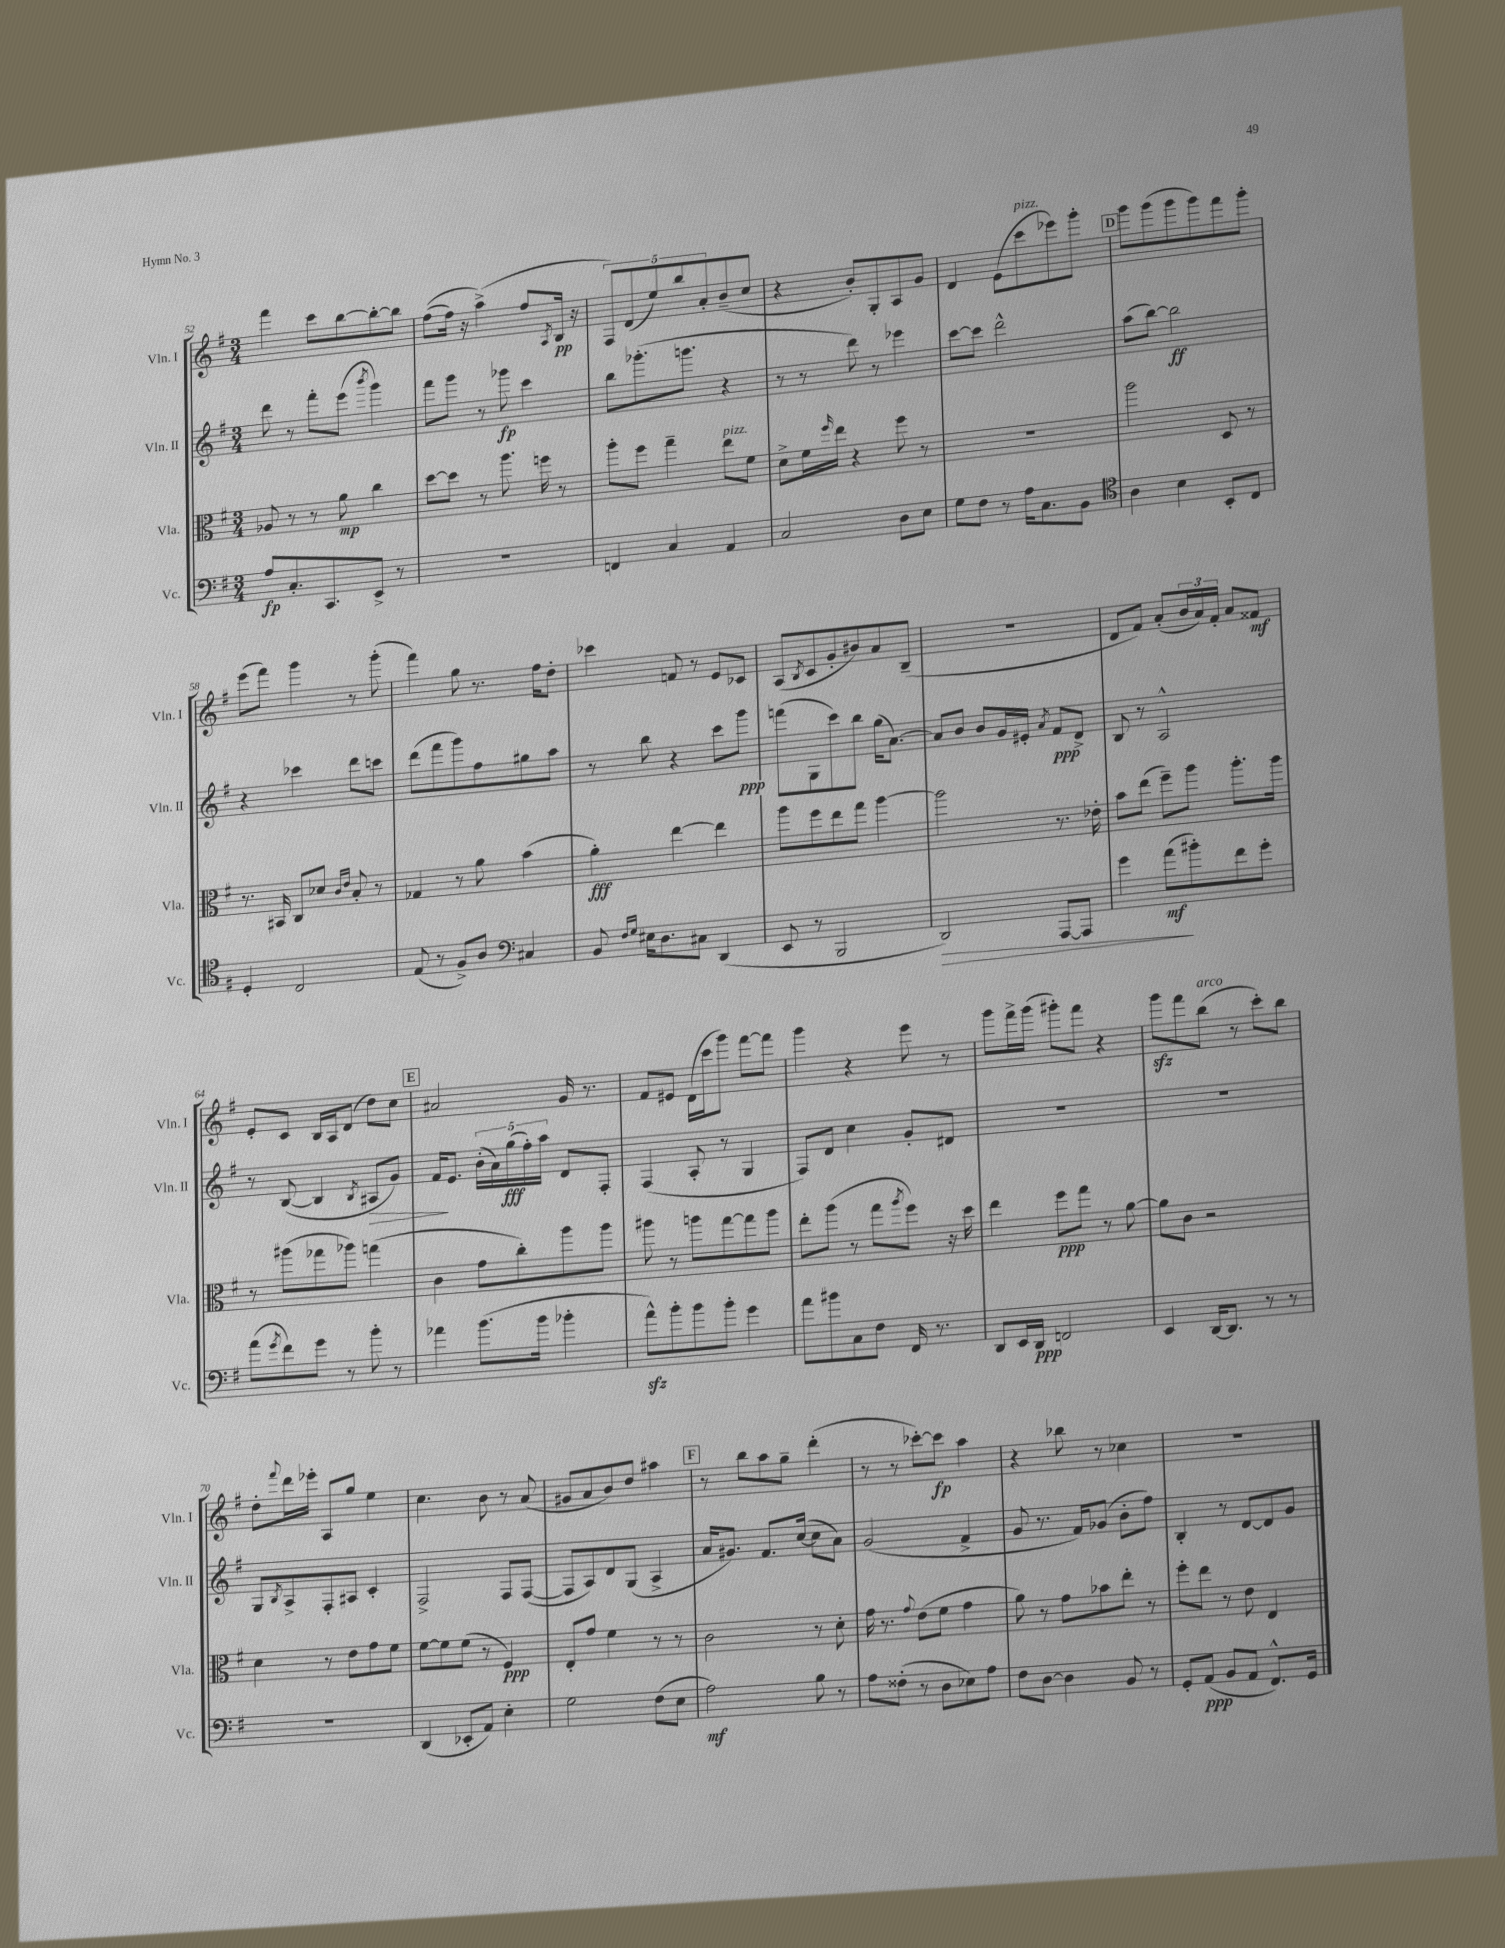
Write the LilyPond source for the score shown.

<<
\new StaffGroup <<
\new Staff = "s0" \with { instrumentName = "Vln. I" shortInstrumentName = "Vln. I" } {
    \clef treble \key g \major \numericTimeSignature \time 3/4
    fis'''4 c'''8 b''8~ b''8~-. b''8 |
    fis''8(\( fis''16) r16 a''4->(\) fis''8 \acciaccatura { a8 } b16\pp r16 |
    \tuplet 5/4 { fis8) d'8( e''8) b''8 a'8-. } b'8--( c''8 |
    r4 b'8-.) g8-. a8 g'8 |
    d'4 e'8( c'''8^\markup { \italic "pizz." } ees'''8) g'''8-. |
    \mark \markup { \box "D" } g'''8 g'''8( g'''8 g'''8) fis'''8 g'''8-. |
    e'''8( fis'''8) g'''4 r8 g'''8-.( |
    fis'''4) g''8 r8. fis''16 d''8-. |
    ces'''4 f'8 r8 e'8 ces'8 |
    a8( \acciaccatura { b8 } c'8 g'8-. bis'8) a'8 b8--( |
    R2. |
    d'8 fis'8) a'8-.( \tuplet 3/2 { b'16 a'16) fis'16-. } a'8 fisis'8\mf |
    e'8-. c'8 b16 a16 d'8( d''8) c''8 |
    \mark \markup { \box "E" } ais'2 g'16 r8. |
    fis'8 eis'8 d'16( c'''16 g'''8) fis'''8~ fis'''8 |
    g'''4 r4 e'''8 r8 |
    g'''8 fis'''16-> g'''16( gis'''8-.) fis'''8 r4 |
    g'''8\sfz fis'''8 b''8^\markup { \italic "arco" }( r8 c'''8-.) b''8 |
    d''8-. \appoggiatura { fis'''8 } d'''16 ees'''16-. a8 g''8 e''4 |
    c''4. b'8 r8 a'8( |
    gis'8 a'8 b'8) d''8 ais''4 |
    \mark \markup { \box "F" } r8 b''8 a''8 g''8-- d'''4-.( |
    r8 r8 ces'''8~-.) ces'''8\fp a''4 |
    r4 bes''8 r8 ces''4 |
    R2. \bar "|." |
}
\new Staff = "s1" \with { instrumentName = "Vln. II" shortInstrumentName = "Vln. II" } {
    \clef treble \key g \major \numericTimeSignature \time 3/4
    d'''8 r8 fis'''8-. e'''8( \acciaccatura { b'''8 } g'''4) |
    fis'''8 g'''8 r8 ges'''8\fp c'''4 |
    b''8 ges'''8.-.( g'''8. r4 |
    r8 r8 d'''8) r8 ees'''4 |
    c'''8~ c'''8 d'''2-^ |
    \mark \markup { \box "D" } a''8( b''8~) b''2\ff |
    r4 ces'''4 d'''8 c'''8 |
    d'''8( fis'''8 g'''8) fis''8 gis''8 a''8 |
    r8 b''8 r4 c'''8 g'''8\ppp |
    f'''8( g8 c'''8) b''8 g''16( a'8.~) |
    a'8 b'8 b'8 g'16 eis'16-. \acciaccatura { a'8 } fis'8\ppp d'8-> |
    b8 r8 a2-^ |
    r8 b8~( b4 \acciaccatura { b8 } ais8\> g'8) |
    \mark \markup { \box "E" } fis'16\! e'8. \tuplet 5/4 { b'16-.( a'16) g''16\fff( fis''16-.) a''16 } d'8 fis8-. |
    fis4( a8-. r8 g4 |
    fis8) d'8 c''4 g'8-. dis'8 |
    R2. |
    R2. |
    g8 \acciaccatura { b8 } a8-> fis8-. ais8 c'4-. |
    fis2-> fis8 fis8~( |
    fis8 a8) d'8 g8( a4-> |
    \mark \markup { \box "F" } a'16 gis'8.) fis'8. c''16~( c''8 a'8) |
    g'2( fis'4-> |
    g'8 r8. fis'16) ges'8( b'8-. fis''8) |
    b4-. r8 d'8~ d'8 g'8 \bar "|." |
}
\new Staff = "s2" \with { instrumentName = "Vla." shortInstrumentName = "Vla." } {
    \clef alto \key g \major \numericTimeSignature \time 3/4
    aes8 r8 r8 a'8\mp c''4 |
    d''8~ d''8 r8 a''8. f''16 r8 |
    a''8-. fis''8 g''4-- e''8^\markup { \italic "pizz." } fis'8 |
    d'8-> fis'16 \grace { fis''16 } e''16 r4 fis''8 r8 |
    R2. |
    \mark \markup { \box "D" } a''2 d8 r8 |
    r8. bis,16 c8 des'8 \grace { c'16 e'16 } b8-. r8 |
    ges4 r8 a'8 b'4( |
    a'4-.\fff) e''4~ e''4 |
    a''8 fis''8 e''8 g''8 a''4~ |
    a''2 r8. ees'16-. |
    b'8 e''8( fis''8--) a''8 a''8.-. a''16 |
    r8 ais''8( ges''8 aes''8) g''4( |
    \mark \markup { \box "E" } c'4 g'8 c''8-.) a''8 a''8 |
    ais''8 r8 a''8 g''8~ g''8 a''8 |
    e''8-. a''8( r8 g''8 \acciaccatura { a''8 } fis''8) r16 d''16 |
    e''4 fis''8\ppp g''8 r8 a'8~ |
    a'8 c'8 r2 |
    d'4 r8 e'8 g'8 fis'8 |
    fis'8~ fis'8 fis'8( r8 fis4\ppp) |
    e8-. g'8 fis'4 r8 r8 |
    \mark \markup { \box "F" } c'2 r8 d'8-. |
    g'16 r8. \appoggiatura { g'8 } e'8( fis'8 g'4 |
    a'8) r8 g'8 bes'8 e''8-. r8 |
    fis''8-. e''8 r8 e'8 e4 \bar "|." |
}
\new Staff = "s3" \with { instrumentName = "Vc." shortInstrumentName = "Vc." } {
    \clef bass \key g \major \numericTimeSignature \time 3/4
    a8\fp c8.-. c,8. e,8-> r8 |
    R2. |
    f,4 c4 a,4 |
    c2 d8 e8 |
    g8 fis8 r8 a16 c8. b,8 |
    \mark \markup { \box "D" } \clef tenor a4 b4 b,8-. c8 |
    d4-. c2 |
    e8( r8 fis8->) a8 \clef bass cis4 |
    b,8 \grace { fis16 g16 } eis16 d8. cis8 d,4( |
    e,8 r8 b,,2 |
    d,2\>) a,,8~ a,,8 |
    g'4 a'8\mf\!( bis'8-.) fis'8 g'8-. |
    a'8( \acciaccatura { g'8 } fis'8) g'8 r8 b'8-. r8 |
    \mark \markup { \box "E" } aes'4 b'8.( b'16 bes'4-. |
    a'8-^\sfz) b'8-. b'8 b'8-. g'4 |
    a'8 bis'8 c8 fis8 fis,16 r8. |
    d,8 e,16 d,16\ppp f,2 |
    e,4 d,16~ d,8. r8 r8 |
    R2. |
    d,4( ees,8-. a,8) e4-. |
    g2 fis8( e8 |
    \mark \markup { \box "F" } a2\mf) b8 r8 |
    a8 fisis8-.( r8 d8 ees8) a8 |
    fis8 d8~ d4 b,8 r8 |
    g,8-. a,8\ppp( b,8 a,8 fis,8.-^) g,16 \bar "|." |
}
>>
>>
\layout { \context { \Score currentBarNumber = #52 } }
